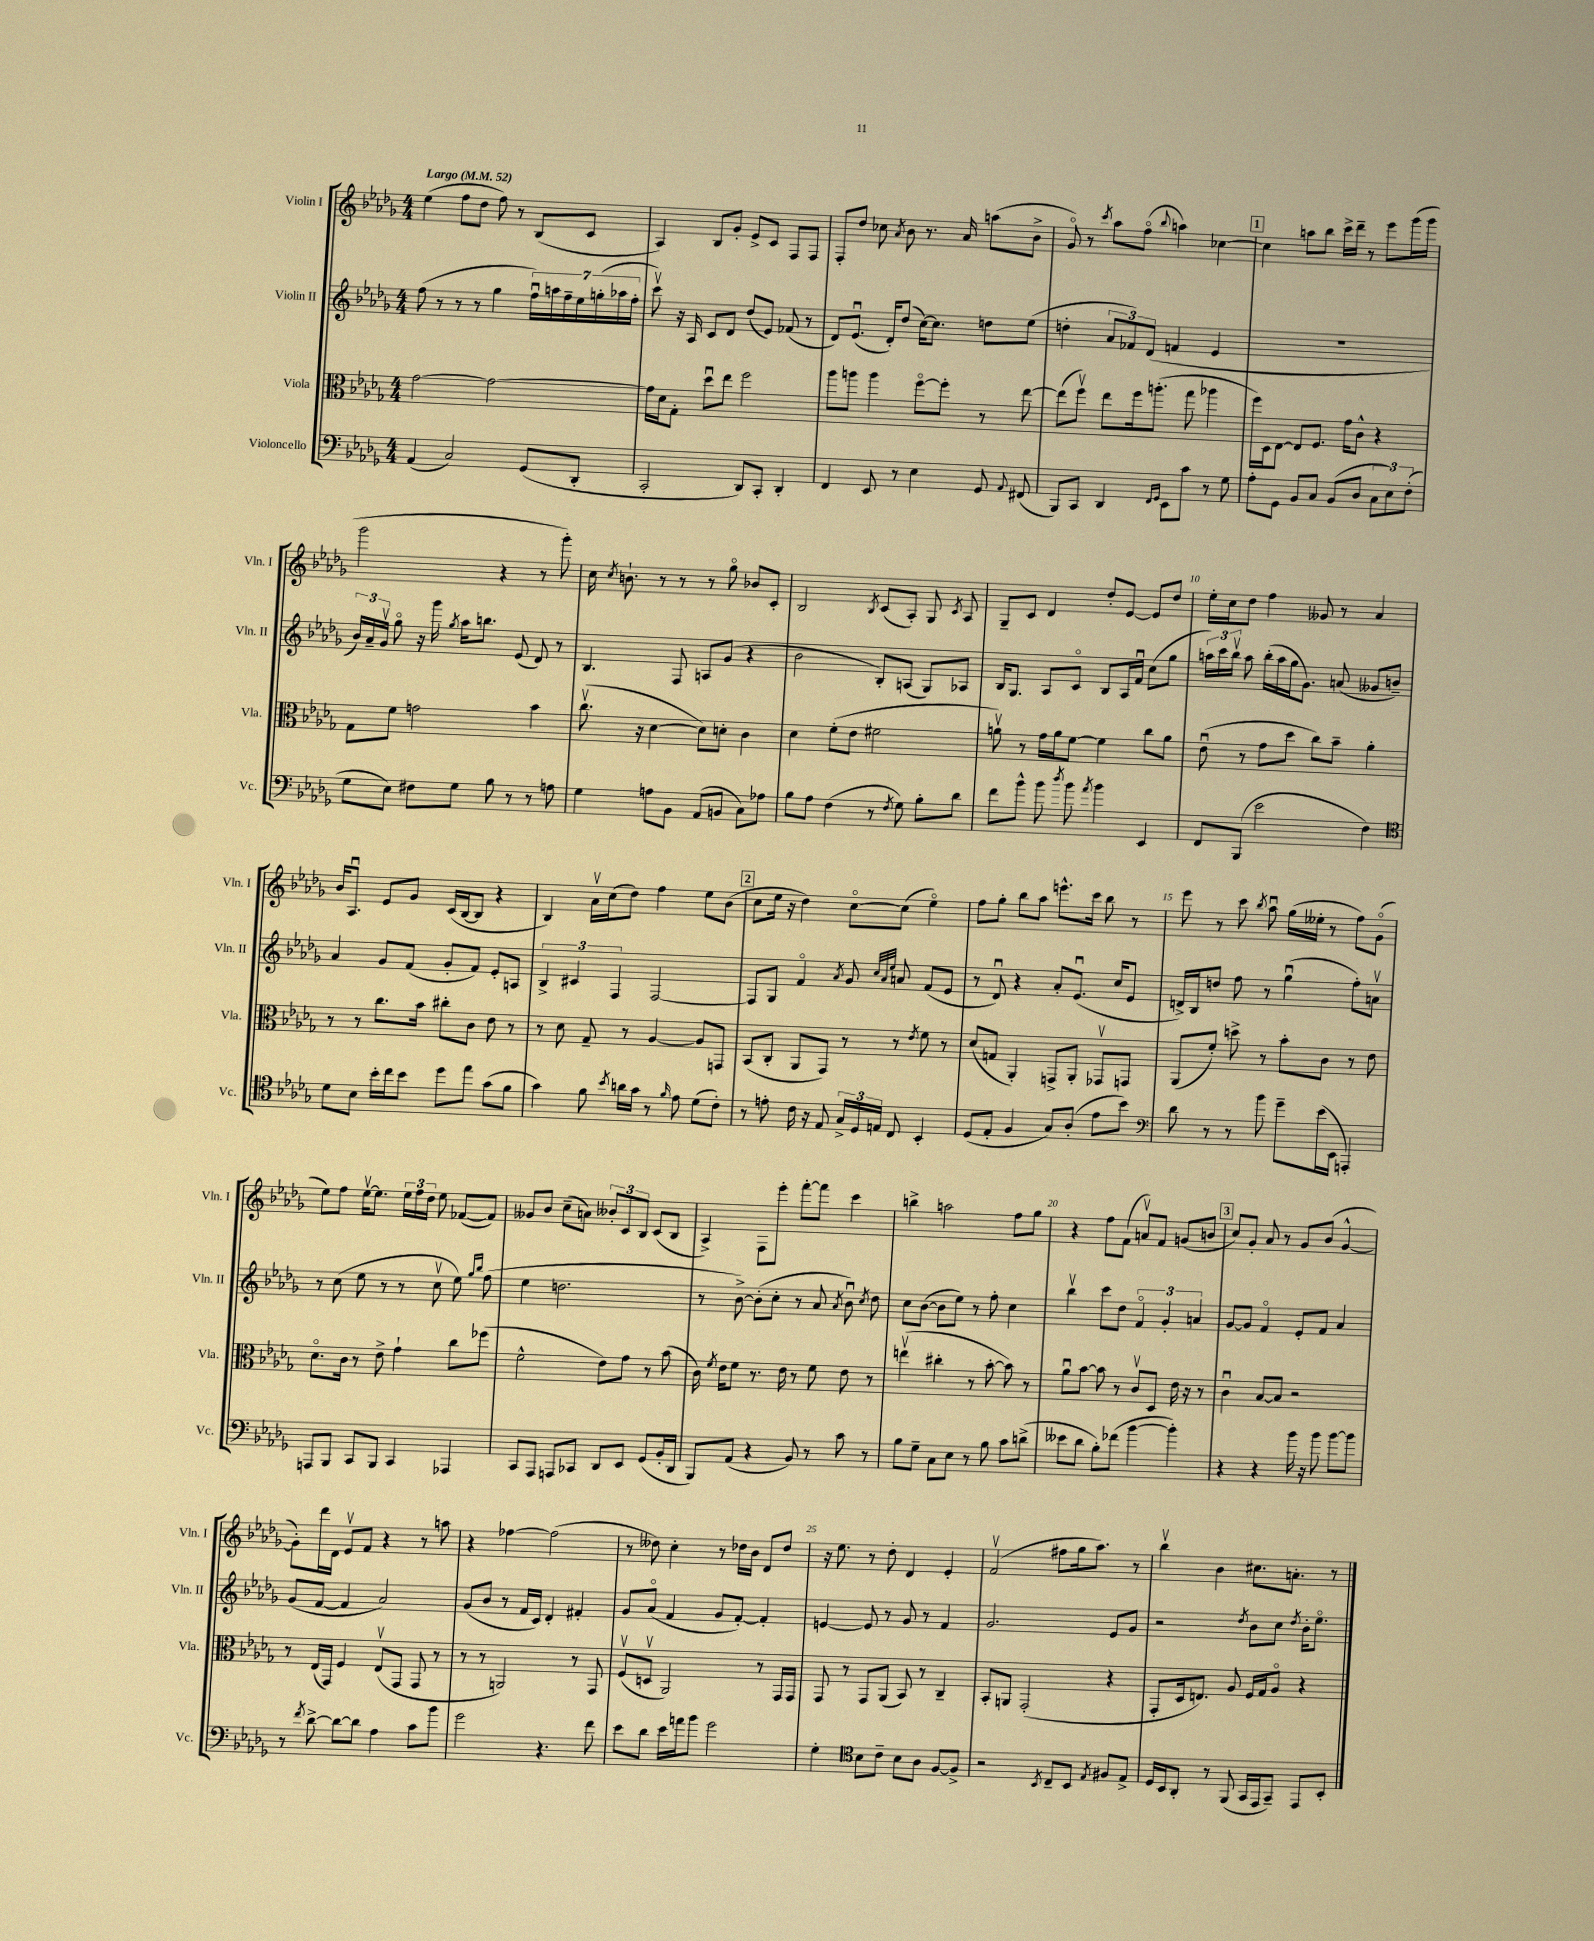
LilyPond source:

<<
\new StaffGroup <<
\new Staff = "s0" \with { instrumentName = "Violin I" shortInstrumentName = "Vln. I" } {
    \clef treble \key des \major \numericTimeSignature \time 4/4 \tempo "Largo" 4 = 52
    \autoBeamOff ees''4( f''8[ des''8] f''8) r8 bes8[( c'8] |
    aes4) bes8[ ges'8]-. ees'8[-> c'8] f8[ f8] |
    f8[-. des''8] ces''8 \acciaccatura { aes'8 } bes'8 r8. aes'16 a''8[( bes'8]-> |
    ges'8\flageolet) r8 \acciaccatura { c'''8 } aes''8[ f''8]\flageolet( \appoggiatura { bes''8 } a''4) ces''4~ |
    \mark \markup { \box "1" } ces''4 a''8[ bes''8] c'''16[-> des'''16]-- r8 ees'''8[ ges'''16( ges'''16] |
    ges'''2 r4 r8 ges'''8-.) |
    c''16 \acciaccatura { c''8 } b'8.-! r8 r8 r8 ges''8\flageolet bes'8[ c'8]-. |
    bes2 \acciaccatura { bes8 } c'8[( aes8]-.) ges8 \acciaccatura { c'8 } aes8 |
    ges8[-- c'8] des'4 des''8[-. ees'8]~ ees'8[ des''8] |
    ees''16[-. c''16 des''8] f''4 geses'8 r8 aes'4 |
    bes'16[ aes8.]\downbow ees'8[ ges'8] c'16[( bes16~ bes8] r4 |
    bes4) aes'16[\upbow c''16( des''8]) f''4 ees''8[ bes'8]( |
    \mark \markup { \box "2" } c''8[ ees''16] r16 des''4) c''8[~\flageolet c''8]( ees''4\flageolet) |
    f''8[ ges''8]-. bes''8[ aes''8] e'''8.[-^ c'''16] bes''8 r8 |
    ees'''8 r8 c'''8 \acciaccatura { bes''8 } aes''8\downbow ges''16[( eeses''16]-. r8 f''8[) ges'8]\flageolet( |
    ees''8[) f''8] ees''16[~\upbow ees''8.] \tuplet 3/2 { ees''16[ f''16 des''16] } ees''8 fes'8[~( fes'8]) |
    geses'8[ bes'8] c''8[--( a'8]) \tuplet 3/2 { beses'8[-. c'8 bes8] } c'8[( bes8] |
    aes4->) f8[ ees'''8]-. f'''8[~-. f'''8] c'''4 |
    b''4-> a''2 f''8[ ges''8] |
    r4 f''8[ f'8]( a'8[\upbow) f'8] g'8[( b'8] |
    \mark \markup { \box "3" } c''8[) ges'8]-. aes'8 r8 ges'8[ bes'8]( ges'4~-^ |
    ges'8[-.) des'''16 des'16] ees'8[\upbow f'8] r4 r8 a''8 |
    r4 fes''4~ fes''2( |
    r8 deses''8) c''4-. r8 des''16[ bes'16] des'8[ des''8] |
    r16 ees''8. r8 des''8-. des'4 ees'4-. |
    f'2\upbow( fis''8[ ges''16 aes''8.]) r8 |
    bes''4\upbow bes'4 cis''8.[ a'8.]-. r8 \bar "|." |
}
\new Staff = "s1" \with { instrumentName = "Violin II" shortInstrumentName = "Vln. II" } {
    \clef treble \key des \major \numericTimeSignature \time 4/4
    \autoBeamOff f''8( r8 r8 r8 ges''4 \tuplet 7/4 { f''16[\downbow) a''16 f''16-- ees''16 g''16-.( aes''16 f''16]-. } |
    c'''8\upbow) r16 aes16 c'8[ des'8] des''8[( ees'8]) fes'8( r8 |
    des'8[) ees'8.]\downbow( des'16[-.) des''8]( c''16[~) c''8.] d''8[ ees''8]( |
    d''4-. \tuplet 3/2 { aes'8[ fes'8) des'8]( } f'4 ees'4 |
    \mark \markup { \box "1" } R1 |
    \tuplet 3/2 { bes'16[) aes'16-- ges'16]\upbow } ges''8\flageolet r16 ges'''16 \acciaccatura { ges''8 } aes''16[ b''8.] ees'8( des'8) r8 |
    bes4. f8 a8[ ges'8]( r4 |
    bes'2 bes8[-.) a8]( ges8[) aes8] |
    bes16[ ges8.] aes8[ c'8]\flageolet bes8[ aes16 f'16]\downbow c''8[( ges''8] |
    \tuplet 3/2 { a''16[) c'''16 bes''16]\upbow } a''8 bes''16[-.( a''16 ges''16 ges'8.]) a'8( geses'8[ b'8]--) |
    aes'4 ges'8[ f'8]( ges'8[-. f'8]) ees'8[-. a8] |
    \tuplet 3/2 { bes4-> cis'4 f4 } f2~ |
    \mark \markup { \box "2" } f8[ ges8] f'4\flageolet \acciaccatura { aes'8 } ges'8 \grace { c''32[ aes'32 ees''32] } a'8 f'8[( ees'8] |
    r8 des'8\downbow) r4 aes'8[-. ees'8.]\downbow( c''16[ ees'8] |
    d'16[->) bes16 d''8] f''8 r8 ges''4\downbow( f''8[-.) a'8]\upbow |
    r8 c''8( ees''8 r8 r8 c''8\upbow ees''8) \grace { ges''16[ bes''16] } f''8( |
    ees''4 d''2. |
    r8 bes'8~->) bes'8[-.( c''8]-. r8 aes'8 \acciaccatura { aes'8 } bes'8\downbow) \acciaccatura { c''8 } des''8 |
    c''8[ bes'8]~( bes'8[ ees''8]) r8 f''8-. c''4 |
    bes''4\upbow c'''8[ des''8] \tuplet 3/2 { f'4\flageolet ges'4-. a'4 } |
    \mark \markup { \box "3" } ges'8[~ ges'8] f'4\flageolet ees'8[-. f'8] aes'4 |
    ges'8[( f'8]~ f'4 aes'2) |
    ges'8[( bes'8] r8 f'16[ c'16]) des'4-. fis'4-. |
    ges'8[ aes'8]\flageolet( f'4 ges'8[ f'8]~-.) f'4-. |
    e'4~ e'8 r8 ges'8 r8 f'4 |
    ges'2. ees'8[ ges'8] |
    r2 \acciaccatura { des''8 } bes'8[ c''8] \acciaccatura { des''8 } bes'16[-. ees''8.]\flageolet \bar "|." |
}
\new Staff = "s2" \with { instrumentName = "Viola" shortInstrumentName = "Vla." } {
    \clef alto \key des \major \numericTimeSignature \time 4/4
    \autoBeamOff ges'2~ ges'2~ |
    ges'16[ des'16 ges8]-. des''8[\downbow ees''8] f''2 |
    aes''8[ a''8] a''4 f''8[~\flageolet f''8]-. r8 ees''8~ |
    ees''8[( f''8]\upbow) ees''8[ f''16 a''8.]-.( ges''8 aes''4 |
    \mark \markup { \box "1" } f''16[) des16 ees8]~ ees8[ f8.] ges'16[ c'8]-^ r4 |
    ges8[ f'8] g'2 bes'4 |
    c''8.\upbow( r16 des'4~ des'8[) d'8]-. c'4 |
    des'4 f'8[-.( ees'8] fis'2 |
    a'8\upbow) r8 ges'16[ a'16 f'8]~ f'4 c''8[ a'8] |
    ees'8\downbow( r8 ges'8[ des''8] c''8[) bes'8]-- aes'4-. |
    r8 r8 c''8.[ bes'16] cis''8[-. c'8] ees'8 r8 |
    r8 des'8 ges8-- r8 aes4~ aes8[ g,8] |
    \mark \markup { \box "2" } bes,8[( c8]-. aes,8[ ges,8]) r8 r8 \acciaccatura { ees'8 } f'8 r8 |
    des'8[( g8] aes,4-.) g,8[-> aes,8]-. ges,8[\upbow g,8] |
    aes,8[( f'8]-.) d''8-> r8 bes'8[-. c'8] r8 ees'8 |
    des'8.[\flageolet c'16] r8 ees'8-> ges'4-! c''8[ fes''8]( |
    f'2-^ ees'8[) ges'8] r8 bes'8( |
    c'16) \acciaccatura { f'8 } ees'16[ f'8] r8. ees'16 r8 f'8 ees'8 r8 |
    e''4\upbow( cis''4-. r8 bes'8~-. bes'8) r8 |
    aes'8[\downbow bes'8]~ bes'8 r8 c'8[\upbow des8] ees'16 r16 r8 |
    \mark \markup { \box "3" } c'4\downbow bes8[~ bes8] r2 |
    r8 ees16[( ges,16]) f4 ees8[\upbow( ges,8] ges,8 r8 |
    r8 r8 a,2) r8 ges,8 |
    f8[\upbow( d8]\upbow aes,2) r8 ges,16[ ges,16] |
    ges,8 r8 ges,8[ aes,8]( bes,8) r8 c4-- |
    bes,8[-. a,8] ges,2-.( r4 |
    ges,8[-. des16 e8.]) aes8 f16[ ges16 aes8]\flageolet r4 \bar "|." |
}
\new Staff = "s3" \with { instrumentName = "Violoncello" shortInstrumentName = "Vc." } {
    \clef bass \key des \major \numericTimeSignature \time 4/4
    \autoBeamOff aes,4( c2) ges,8[( des,8]-. |
    c,2-. des,8[) c,8]-. des,4-. |
    f,4 ees,8 r8 ees4 ges,8 \appoggiatura { aes,8 } fis,8( |
    bes,,8[) c,8] des,4 \grace { f,16[ ges,16] } ees,8[ c'8] r8 ges8 |
    \mark \markup { \box "1" } aes8[-. ges,8] bes,8[ c8] bes,8[( des8] \tuplet 3/2 { c8[ ees8) f8]-.( } |
    ges8[ ees8]) fis8[ ges8] bes8 r8 r8 a8 |
    ges4 a8[ bes,8] aes,8[( b,8] c8[) aes8] |
    bes8[ aes8] f4( r8 \acciaccatura { f8 } ges8) bes8[-. des'8] |
    f'8[ bes'8]-^ bes'8 \acciaccatura { des''8 } bes'8 \acciaccatura { aes'8 } bes'4 ees,4 |
    f,8[ bes,,8]( ees'2 f4) |
    \clef tenor des'8[ bes8] bes'16[-. c''16 bes'8] des''8[ ees''8] ges'8[( f'8] |
    ges'4) f'8 \acciaccatura { bes'8 } a'16[ ges'16] r8 \grace { f'16 } ees'8 des'8[( c'8]-.) |
    \mark \markup { \box "2" } r8 e'8-. c'16 r16 ees8 \tuplet 3/2 { ges16[-> des16 e16] } c8 bes,4-. |
    des8[( ees8]-. f4 ges8[) aes8]-.( ees'8[ bes'8]) |
    \clef bass des'8 r8 r8 bes'8 ges'8[-- ees'16( ees,16] a,,4-.) |
    a,,8[ bes,,8] c,8[ bes,,8] c,4 aes,,4 |
    c,8[ aes,,8] a,,8[ ces,8] des,8[ ees,8] ges,8[( bes,16-. des,16] |
    bes,,8[) aes,8]( r4 bes,8) r8 c'8 r8 |
    bes8[ ges8]-- c8[ ees8] r8 bes8 c'8[ d'8]->( |
    eeses'8[ des'8] bes8[-.) fes'8]( bes'4~ bes'4-.) |
    \mark \markup { \box "3" } r4 r4 bes'16 r16 bes'8 bes'8[~ bes'8] |
    r8 \acciaccatura { f'8 } des'8~-> des'8[~ des'8] aes4 c'8[ bes'8] |
    ges'2 r4. f'8 |
    ees'8[ des'8] ees'16[ a'16 bes'8] ges'2 |
    ges4-. \clef tenor bes8[ c'8]-- bes8[ aes8] f8[~ f8]-> |
    r2 \acciaccatura { bes,8 } c8[-- bes,8] \acciaccatura { ees8 } fis8[ ees8]-> |
    des16[ bes,16 aes,8]-. r8 f,8( ges,16[ ees,16 ges,8]--) ees,8[ bes,8]-. \bar "|." |
}
>>
>>
\layout { \context { \Score \override BarNumber.break-visibility = ##(#f #t #t) barNumberVisibility = #(every-nth-bar-number-visible 5) } }
